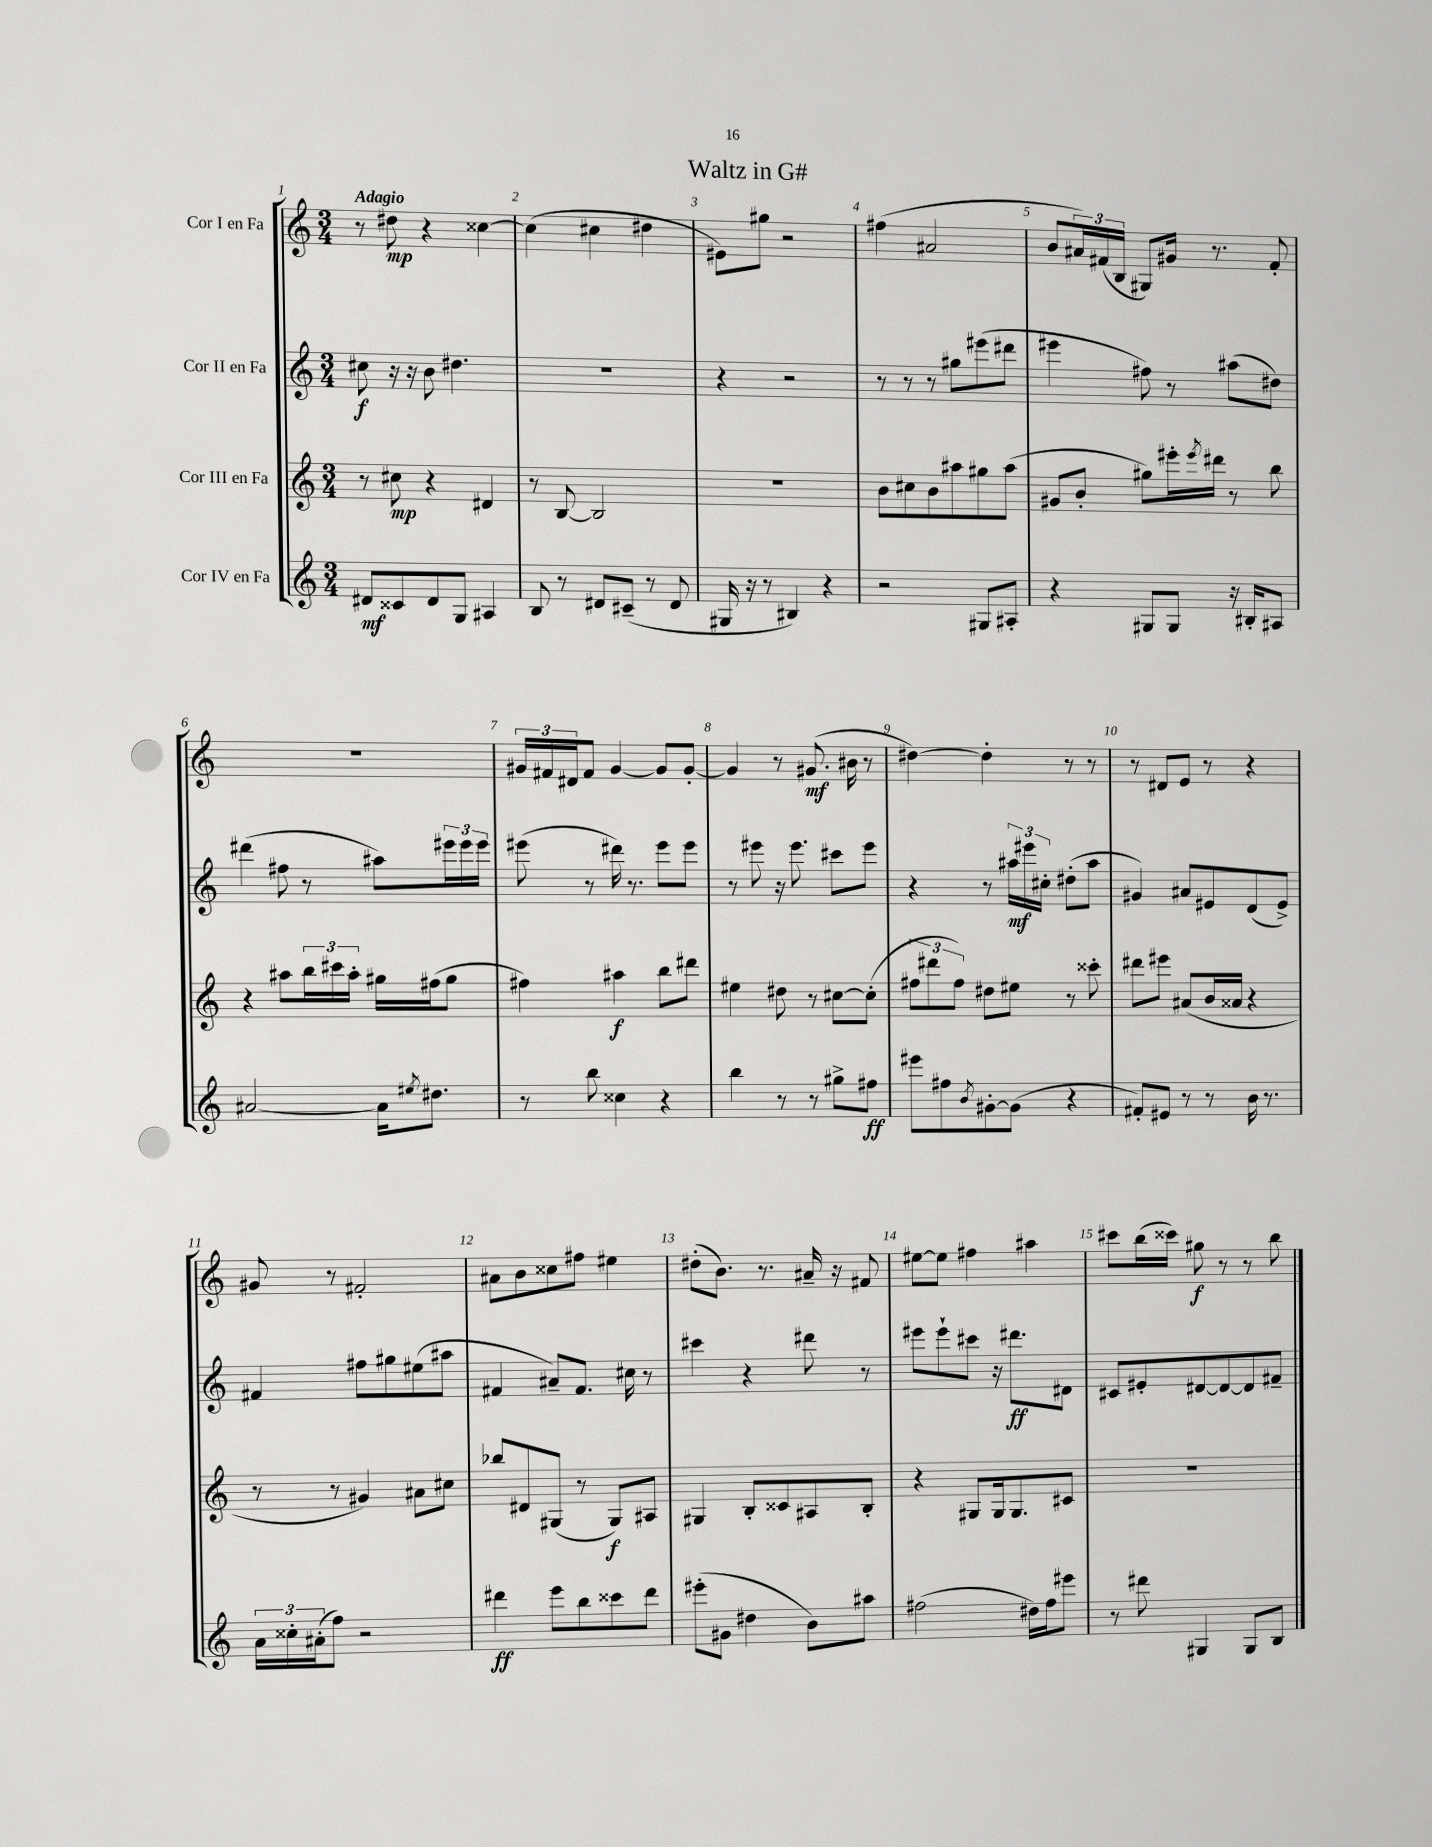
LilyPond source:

\header { title = "Waltz in G#" }
<<
\new StaffGroup <<
\new Staff = "s0" \with { instrumentName = "Cor I en Fa" } {
    \clef treble \key c \major \numericTimeSignature \time 3/4 \tempo "Adagio"
    r8 dis''8\mp r4 cisis''4~ |
    cisis''4( cis''4 dis''4 |
    eis'8) gis''8 r2 |
    fis''4( ais'2 |
    b'8 \tuplet 3/2 { ais'16) fis'16( b16 } gis8) gis'16 r8. fis'8-. |
    R2. |
    \tuplet 3/2 { gis'16 fis'16 dis'16 } fis'8 gis'4~ gis'8 gis'8~-. |
    gis'4 r8 gis'8.\mf( bis'16 r8 |
    dis''4~) dis''4-. r8 r8 |
    r8 dis'8 e'8 r8 r4 |
    gis'8 r8 fis'2-. |
    ais'8 b'8 cisis''8 fis''8 eis''4 |
    dis''8-.( b'8.) r8. ais'16-- r16 fis'8 |
    eis''8~ eis''8 fis''4 ais''4 |
    cis'''8 b''16( cisis'''16) gis''8\f r8 r8 b''8 \bar "|." |
}
\new Staff = "s1" \with { instrumentName = "Cor II en Fa" } {
    \clef treble \key c \major \numericTimeSignature \time 3/4
    cis''8\f r16 r16 b'8 dis''4. |
    R2. |
    r4 r2 |
    r8 r8 r8 gis''8 eis'''8( dis'''8 |
    eis'''4 fis''8) r8 ais''8( dis''8) |
    dis'''4( fis''8 r8 ais''8) \tuplet 3/2 { eis'''16 eis'''16 eis'''16 } |
    eis'''8( r8 dis'''16) r8. eis'''8 eis'''8 |
    r8 eis'''8 r16 eis'''8. cis'''8 eis'''8 |
    r4 r8 \tuplet 3/2 { ais''16\mf eis'''16 cis''16-. } dis''8-.( ais''8 |
    gis'4) ais'8 eis'8 d'8( eis'8->) |
    fis'4 fis''8 gis''8 eis''8( ais''8 |
    fis'4 ais'8--) fis'8. cis''16 r8 |
    cis'''4 r4 dis'''8 r8 |
    eis'''8 eis'''8-! cis'''8 r16 dis'''8.\ff dis'8 |
    cis'8 eis'8-. dis'8~ dis'8~ dis'8 fis'8-- \bar "|." |
}
\new Staff = "s2" \with { instrumentName = "Cor III en Fa" } {
    \clef treble \key c \major \numericTimeSignature \time 3/4
    r8 cis''8\mp r4 dis'4 |
    r8 b8~ b2 |
    R2. |
    b'8 cis''8 b'8 ais''8 gis''8 ais''8( |
    gis'8 b'8-. gis''8) eis'''16-. \acciaccatura { eis'''8 } dis'''16 r8 b''8 |
    r4 ais''8 \tuplet 3/2 { b''16 cis'''16 ais''16-. } gis''16 fis''16( gis''8 |
    fis''4) ais''4\f b''8 dis'''8 |
    eis''4 dis''8 r8 cis''8~ cis''8-.( |
    \tuplet 3/2 { fis''8 dis'''8 fis''8) } dis''8 eis''8 r8 cisis'''8-. |
    dis'''8 eis'''8 ais'8( b'16 aisis'16 r4 |
    r8 r8 gis'4) ais'8 cis''8 |
    bes''8 dis'8 gis8( r8 gis8\f) ais8 |
    gis4 b8-. cisis'8 ais8 b8-. |
    r4 gis8 gis16 gis8. cis'8 |
    R2. \bar "|." |
}
\new Staff = "s3" \with { instrumentName = "Cor IV en Fa" } {
    \clef treble \key c \major \numericTimeSignature \time 3/4
    dis'8\mf cisis'8 dis'8 g8 ais4 |
    b8 r8 dis'8 cis'8--( r8 dis'8 |
    gis16 r16 r8 bis4) r4 |
    r2 gis8 ais8-. |
    r4 gis8 gis8 r16 bis16-. ais8 |
    ais'2~ ais'16 \acciaccatura { eis''8 } dis''8. |
    r8 b''8 cisis''4 r4 |
    b''4 r8 r8 gis''8-> fis''8\ff |
    eis'''8 fis''8 \acciaccatura { b'8 } gis'8~-. gis'8( r4 |
    fis'8-.) eis'8 r8 r8 b'16 r8. |
    \tuplet 3/2 { a'16 cisis''16-. ais'16-.( } f''8) r2 |
    dis'''4\ff e'''8 b''8 cisis'''8 dis'''8 |
    eis'''8-.( gis'8 dis''4 b'8) ais''8 |
    fis''2( dis''16) fis''16 eis'''8 |
    r8 dis'''8 gis4 gis8 b8 \bar "|." |
}
>>
>>
\layout { \context { \Score \override BarNumber.break-visibility = ##(#f #t #t) barNumberVisibility = #all-bar-numbers-visible } }
